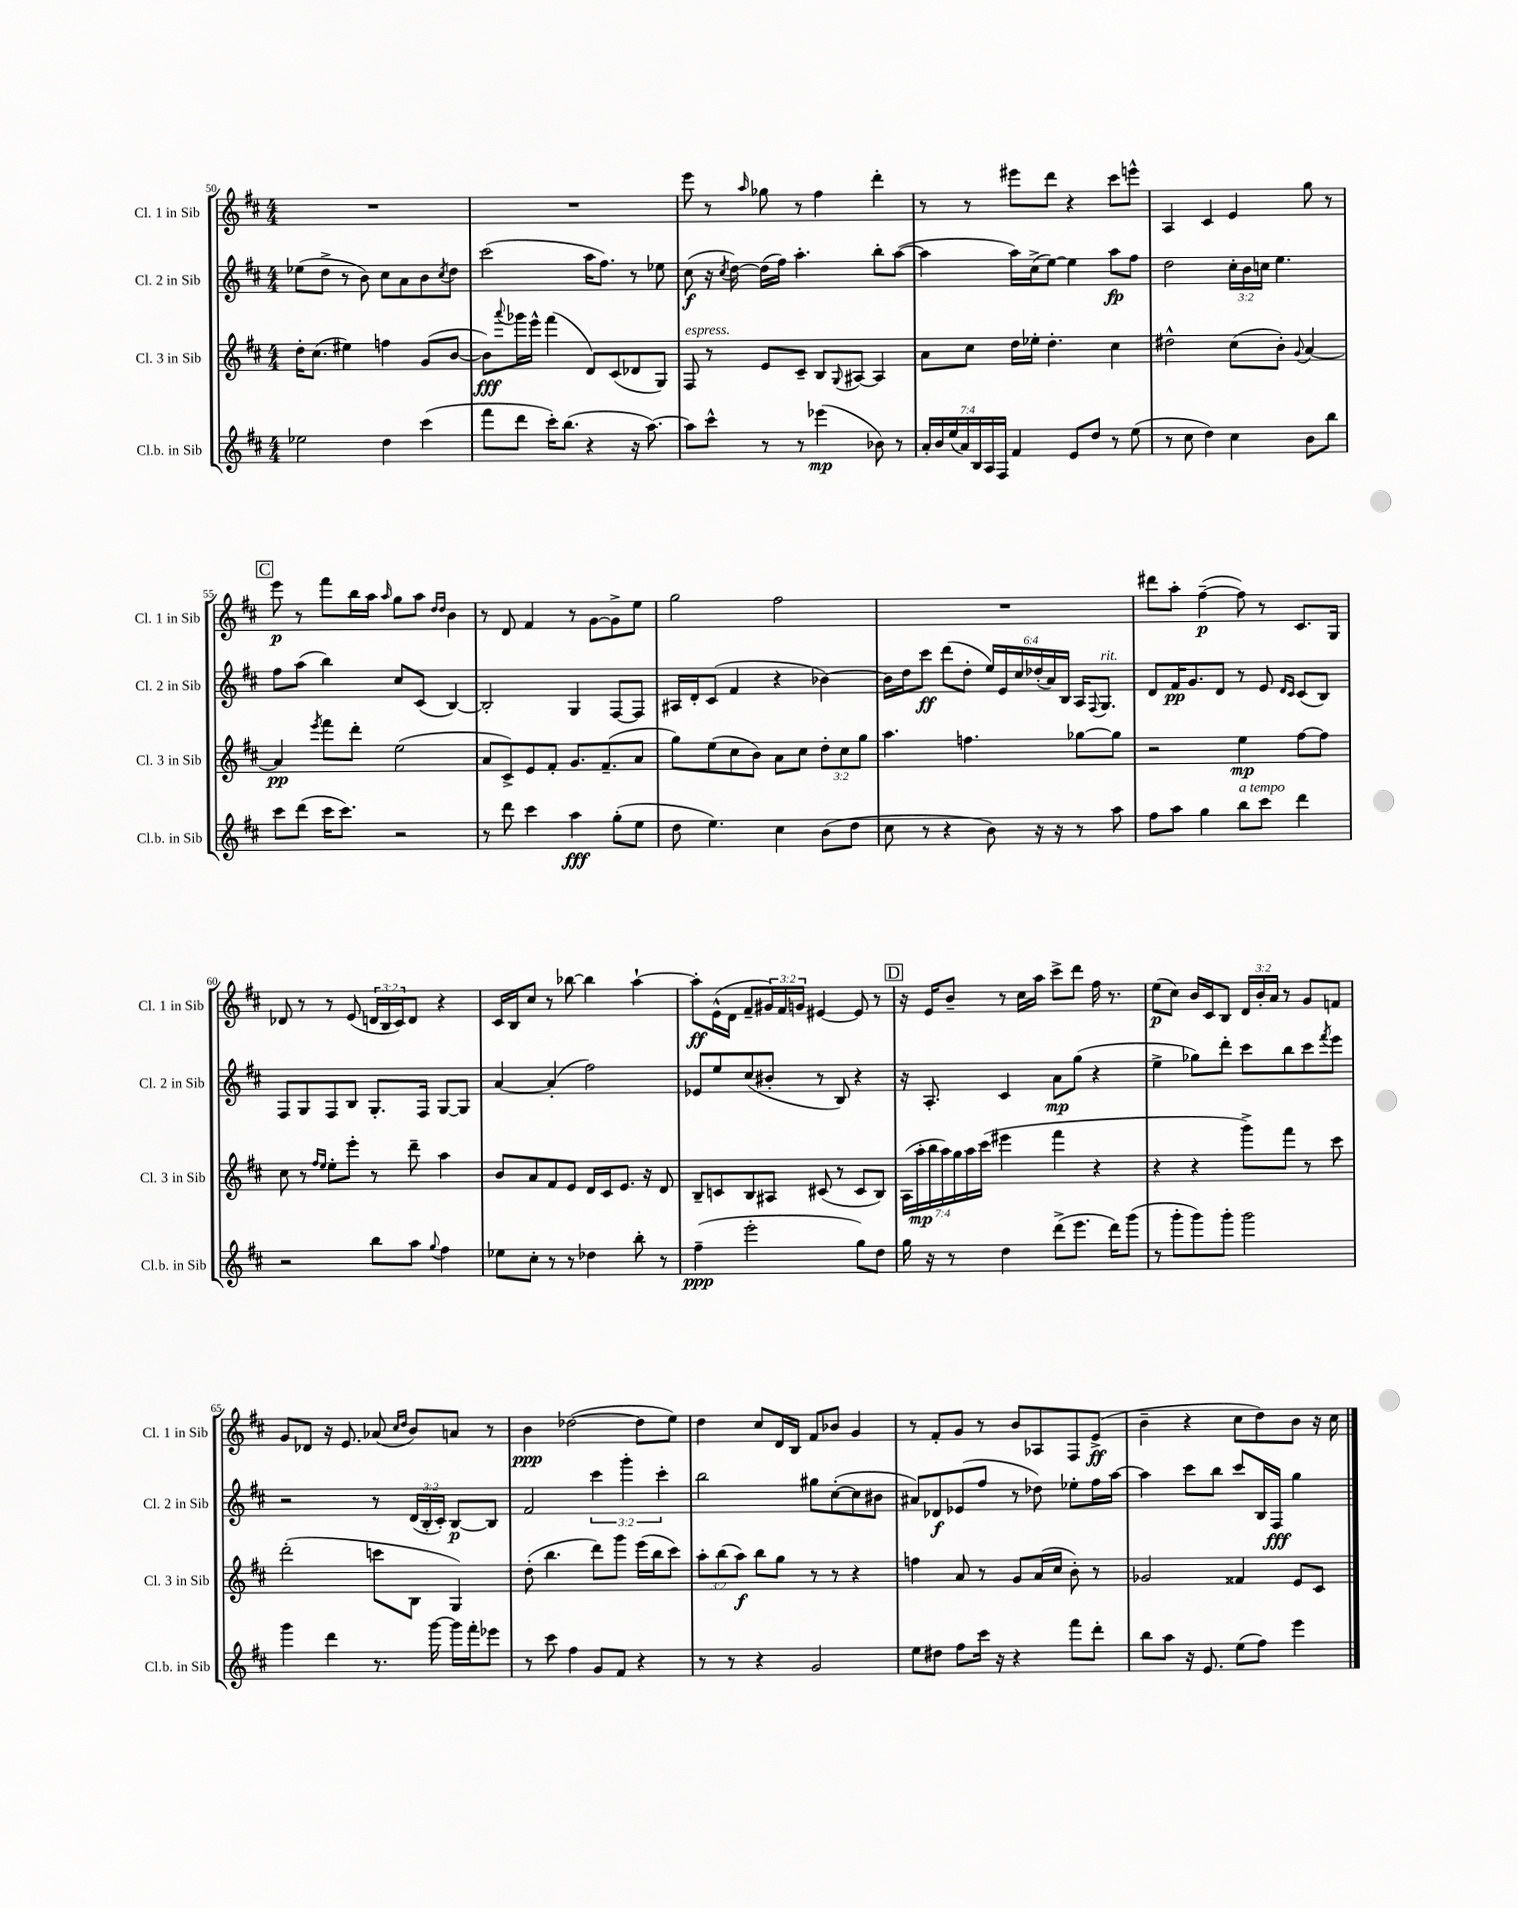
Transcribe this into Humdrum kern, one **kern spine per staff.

**kern	**kern	**kern	**kern
*staff4	*staff3	*staff2	*staff1
*clefG2	*clefG2	*clefG2	*clefG2
*k[f#c#]	*k[f#c#]	*k[f#c#]	*k[f#c#]
*M4/4	*M4/4	*M4/4	*M4/4
2ee-\	16dd'\LK	(8ee-\L	1r
.	(8.cc#\J	.	.
.	.	8dd^\J	.
.	4ee#\)	8r	.
.	.	8b\)	.
4dd\	4ff\	8cc#\L	.
.	.	8a\	.
(4ccc#\	(8g/L	8b\	.
.	.	8qcc#/	.
.	[8b/J	8dd\J	.
=	=	=	=
8fff#\L	8b\]L)	(2ccc#\	1r
.	8qqaaa/	.	.
8ddd\J	16ggg-\L	.	.
.	16eee^^\JJ	.	.
16ccc#'\LK)	(4fff#\	.	.
(8.bb\J	.	.	.
4r	8d/L)	16aa\LK	.
.	.	8.ff#\J)	.
.	(8c#/	.	.
16r	8d-/	8r	.
[8.aa\)	.	.	.
.	8G/J)	8ee-\	.
=	=	=	=
8aa\]L	8F#/	(8cc#\	8eee\
8ccc#^^\J	8r	16r	8r
.	.	8qcc#/	.
.	.	[16dd\)	.
.	.	.	16qqaa/
8r	8e/L	(16dd\]LL	8gg-\
.	.	16ff#\JJ)	.
8r	8c#~/J	4.aa'\	8r
(4eee-\	8B/L	.	4ff#\
.	8qqG/	.	.
.	[8A#/J	.	.
8b-\)	4A#/]	8bb'\L	4ddd'\
8r	.	([8aa\J	.
=	=	=	=
28a'/LL	8a\L	4aa\]	8r
28b/	.	.	.
(28ee/	.	.	.
28a/)	.	.	.
.	8cc#\J	.	8r
28B/	.	.	.
28A/	.	.	.
28F#/JJ	.	.	.
4f#/	16dd\LL	16aa\LL)	8eee#\L
.	16ee-'\JJ	(16cc#^\J	.
.	4.dd'\	[8ee\J)	8ddd\J
8e/L	.	4ee\]	4r
8dd/J	.	.	.
8r	4cc#\	8aa\L	8ccc#\L
(8ee\	.	8ff#\J	8eee^^\J
=	=	=	=
8r	2dd#^^\	2dd\	4A/
8cc#\	.	.	.
4dd\)	.	.	4c#/
4cc#\	(8cc#\L	24cc#'\LL	4e/
.	.	24b\	.
.	.	24cc\JJ	.
.	8b'\J)	4.ee\	.
.	8qqg/	.	.
8b\L	[4a/	.	8gg\
8bb\J	.	.	8r
=	=	=	=
8ccc#\L	4a/]	8ff#\L	8eee\
(8ddd\J	.	(8aa\J	8r
.	8qeee/	.	.
16ccc#\LK	8fff#\L	4bb\)	8fff#\L
8.ccc#\J)	.	.	.
.	8ddd'\J	.	16bb\L
.	.	.	16aa\JJ
.	.	.	16qqaa/
2r	(2ee\	8cc#/L	8gg\L
.	.	(8c#/J	8aa\J
.	.	.	16qqdd/LL
.	.	.	16qqdd/JJ
.	.	[4B/)	4b\
=	=	=	=
8r	8a/L	2B'/]	8r
8ddd\	8c#^/)	.	8d/
4ccc#\	8e/	.	4f#/
.	8f#'/J	.	.
4aa\	8.g/L	4G/	8r
.	.	.	[8g\L
.	(8.f#~/	.	.
(8gg'\L	.	[8F#/L	8g^\]
8ee\J	8a/J	8F#/]J	8ee\J
=	=	=	=
8dd\	8gg\L)	16A#/LL	2gg\
.	.	16d'/J	.
4.ee\)	(8ee\	(8c#/J	.
.	8cc#\	4f#/	.
.	8b\J)	.	.
4cc#\	8a\L	4r	2ff#\
.	8cc#\J	.	.
(8b\L	12dd'\L	[4b-\)	.
.	12cc#\	.	.
8dd\J	.	.	.
.	12gg\J	.	.
=	=	=	=
8cc#\	4.aa\	16b-\]LL	1r
.	.	16dd\J	.
8r	.	8ccc#\J	.
4r	.	(8ddd\L	.
.	4.ff\	8dd'\J	.
8b\)	.	24ee/LL)	.
.	.	24e/	.
.	.	24cc#/	.
16r	.	(24dd-'/	.
.	.	24a/)	.
16r	.	.	.
.	.	24B/JJ	.
8r	[8gg-\L	16A/LK	.
.	.	8qqF#/	.
.	.	8.G/J	.
8aa\	8gg-\]J	.	.
=	=	=	=
8ff#\L	2r	8d/L	8ddd#\L
8aa\J	.	16f#/K	8aa'\J
.	.	8.g/	.
4gg\	.	.	([4ff#~\
.	.	8d/J	.
8bb\L	4ee\	8r	8ff#\])
8ccc#\J	.	8e/	8r
.	.	16qqd/LL	.
.	.	16qqc#/JJ	.
4ddd\	[8ff#\L	(8c#/L	8.c#/L
.	8ff#\]J	8B/J)	.
.	.	.	16G/Jk
=	=	=	=
2r	8cc#\	8F#/L	8d-/
.	8r	8G/	8r
.	16qqff#/LL	.	.
.	16qqee/JJ	.	.
.	8ee'\L	8F#/	8r
.	8eee'\J	8B/J	(8e/
8bb\L	8r	8.G'/L	24d/LL
.	.	.	24B/
.	.	.	24c#/J)
8aa\J	8ddd~\	.	8d/J
.	.	16F#/Jk	.
8qqgg/	.	.	.
4ff#\	4aa\	[8G/L	4r
.	.	8G/]J	.
=	=	=	=
8ee-\L	8b/L	[4a/	16c#/LL
.	.	.	16B/J
8cc#'\J	8a/	.	8cc#/J
8r	8f#/	(4a'/]	8r
8r	8e/J	.	[8bb-\
4dd-\	16d/LL	2ff#\)	4bb-\]
.	16c#/J	.	.
.	8.e/J	.	.
8bb'\	.	.	[4aa`\
.	16r	.	.
8r	8d/	.	.
=	=	=	=
(4ff#~\	8B~/L	8e-/L	8aa'\]L
.	8c/	8ee/	(16e^^\L
.	.	.	16d\JJ
2eee'\	8B/	(8cc#/	8f#~/L
.	8A#/J	8b#'/J	24g#/L)
.	.	.	24f#/
.	.	.	24g/JJ
.	(8c#/	8r	[4e#/
.	8r	8B/)	.
8gg\L)	8c#/L	4r	8e#/]
8dd\J	8B/J)	.	8r
=	=	=	=
16gg\	(28A\LL	16r	16r
.	28aa'\	.	.
16r	.	8.A'/	16e/LK
.	28bb\	.	.
.	28aa\)	.	.
8r	.	.	8b~/J
.	28gg\	.	.
.	28aa\	.	.
.	(28ccc#\JJ	.	.
4dd\	4eee#\	4c#/	8r
.	.	.	16cc#\LL
.	.	.	16aa\JJ
(8ddd^\L	4fff#\	8a\L	8ccc#^\L
8.eee\J	.	(8gg\J	8ddd\J
.	4r	4r	16ff#\
16ddd\LK)	.	.	8.r
(8ggg\J	.	.	.
=	=	=	=
8r	4r	4ee^\	(8ee\L
8ggg'\L	.	.	8cc#\J)
8ggg\)	4r	8gg-\L)	16b/LL
.	.	.	16c#/J
8ggg'\J	.	8ddd'\J	8B/J
2ggg\	8ggg^\L)	8ccc#\L	24d/LL
.	.	.	24b'/
.	.	.	24a/JJ
.	8fff#\J	8bb\	8r
.	8r	8ccc#\	8g/L
.	.	8qfff#/	.
.	8ccc#\	8eee\J	8f/J
=	=	=	=
4ggg\	(2ddd'\	2r	8g/L
.	.	.	8d-/J
4ddd\	.	.	16r
.	.	.	8.e/
8.r	8ccc\L	8r	(8a-/
.	.	.	16qqcc#/LL
.	.	.	16qqdd/JJ
.	8B\J	(24d/LL	8b/L)
.	.	24B'/	.
[16ggg\	.	.	.
.	.	24c#'/JJ)	.
16ggg\]LL	4G/)	[8B/L	8a/J
16fff#'\J	.	.	.
8eee-\J	.	8B/]J	8r
=	=	=	=
8r	(8dd'\	2f#/	4b\
8ccc#\	4.bb\	.	.
4ff#\	.	.	([2dd-\
8g/L	8ddd\L)	6ccc#\	.
8f#/J	8ggg\J	.	.
.	.	6ggg'\	.
4r	(16eee\LL	.	8dd-\]L
.	16bb\J	.	.
.	.	6ccc#'\	.
.	8ccc#\J)	.	8ee\J)
=	=	=	=
8r	12aa'\L	2bb\	4dd\
.	(12bb\	.	.
8r	.	.	.
.	12aa\J)	.	.
4r	8bb\L	.	8cc#/L
.	8gg\J	.	16d/L
.	.	.	16B/JJ
2g/	8r	8gg#\L	8f#/L
.	8r	([8cc#'\	8b-/J
.	4r	8cc#\]	4g/
.	.	8b#\J	.
=	=	=	=
8ee\L	4ff\	8a#/L)	8r
8dd#\J	.	8d-/	8f#'/L
8ff#\L	8a/	(8e-/	8g/J
16ccc#\Jk	8r	8ff#/J	8r
16r	.	.	.
4r	8g/L	8r	8b/L
.	(16a/L	8dd-\)	8A-/
.	16cc#/JJ	.	.
8fff#\L	8b'\)	8ee-'\L	8F#/
8ddd'\J	8r	16ff#\L	(8e^/J
.	.	[16aa\JJ	.
=	=	=	=
8bb\L	2g-/	4aa\]	4b~\
8aa\J	.	.	.
16r	.	8ccc#\L	4r
8.e/	.	.	.
.	.	8bb\J	.
(8ee\L	4f##/	8ccc#/L	8cc#\L
8ff#\J)	.	16B/L	8dd\)
.	.	16F#/JJ	.
4eee\	8e/L	4gg\	8b\J
.	8c#/J	.	16r
.	.	.	16cc#\
==	==	==	==
*-	*-	*-	*-
